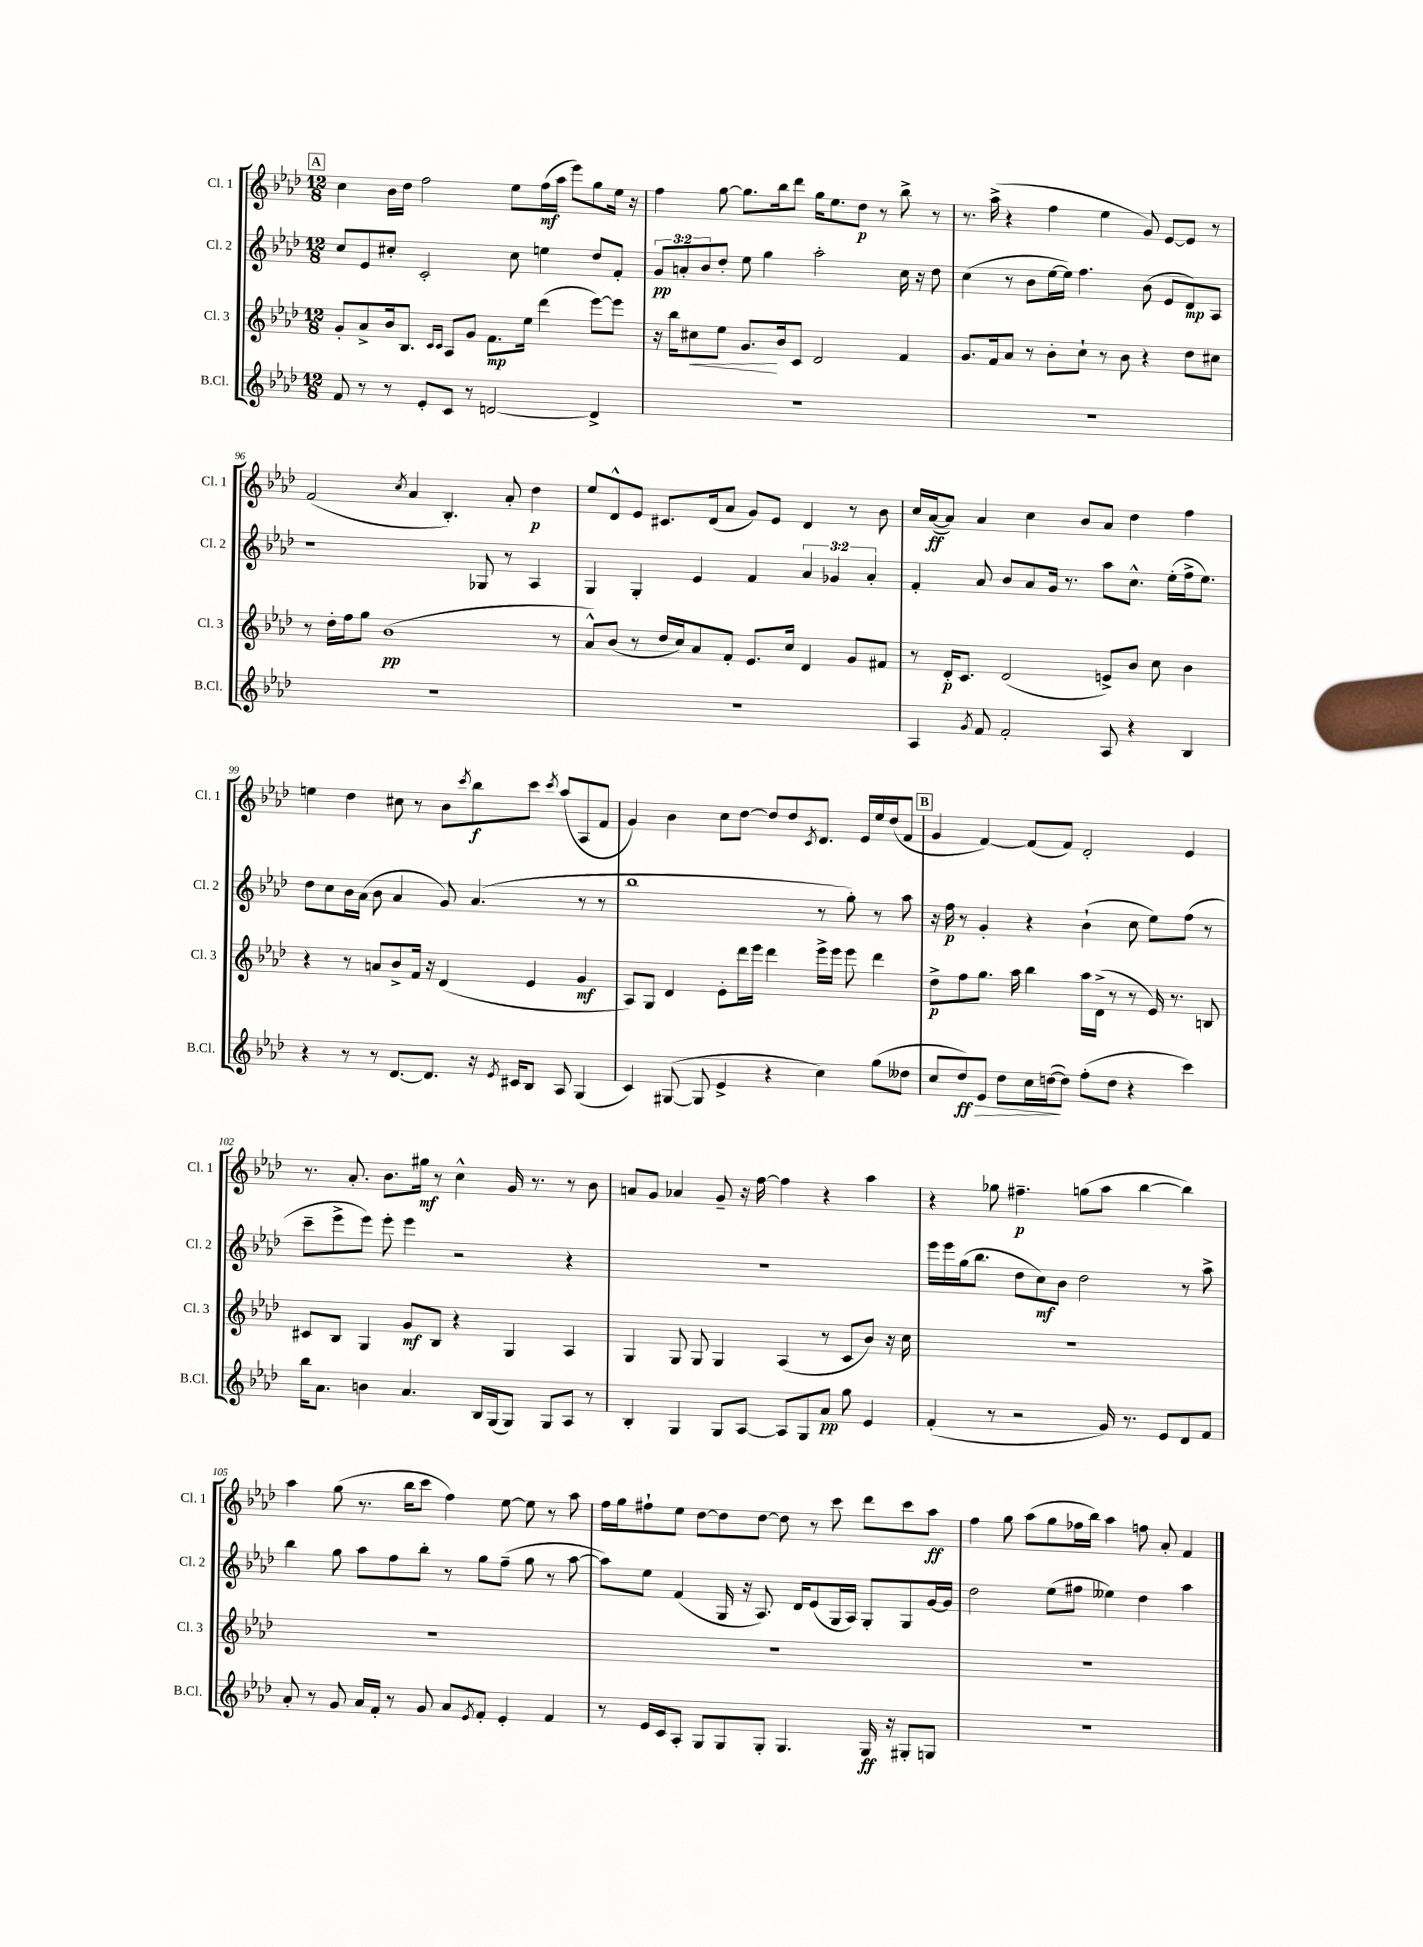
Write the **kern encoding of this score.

**kern	**dynam	**kern	**dynam	**kern	**dynam	**kern	**dynam
*part4	*part4	*part3	*part3	*part2	*part2	*part1	*part1
*staff4	*staff4	*staff3	*staff3	*staff2	*staff2	*staff1	*staff1
*I"B.Cl.	*	*I"Cl. 3	*	*I"Cl. 2	*	*I"Cl. 1	*
*I'B.Cl.	*	*I'Cl. 3	*	*I'Cl. 2	*	*I'Cl. 1	*
*clefG2	*	*clefG2	*	*clefG2	*	*clefG2	*
*k[b-e-a-d-]	*	*k[b-e-a-d-]	*	*k[b-e-a-d-]	*	*k[b-e-a-d-]	*
*M12/8	*	*M12/8	*	*M12/8	*	*M12/8	*
!!LO:REH:place=s1:t=A
=93	=93	=93	=93	=93	=93	=93	=93
8f/	.	8g'/L	.	8cc/L	.	4cc\	.
8r	.	8a-^/	.	8e-/	.	.	.
8r	.	16b-/k	.	8cc#X'/J	.	16b-\LL	.
.	.	8.B-/J	.	.	.	16dd-\JJ	.
8e-'/L	.	.	.	2c'/	.	2ff\	.
.	.	16qqc/LL	.	.	.	.	.
.	.	16qqc/JJ	.	.	.	.	.
8c/J	.	8A-/L	.	.	.	.	.
8r	.	8g/J	.	.	.	.	.
[2dn/	.	8.f\L	mp	.	.	.	.
.	.	.	.	8cc#\	.	8ee-\L	.
.	.	16ee-\Jk	.	.	.	.	.
.	.	(4ddd-\	.	4een\	.	(16ff\L	mf
.	.	.	.	.	.	16aa-\JJ	.
.	.	.	.	.	.	8eee-\L)	.
4d^/]	.	[8eee-\L)	.	8dd-/L	.	8gg\	.
.	.	8eee-\J]	.	8f'/J	.	16ee-\Jk	.
.	.	.	.	.	.	16r	.
=94	=94	=94	=94	=94	=94	=94	=94
1.r	.	16r	.	12g/L	pp	4ff\	.
.	.	16bb-\KL	.	.	.	.	.
.	.	.	.	12an'/	.	.	.
!	!	!	!LO:HP:b	!	!	!	!
.	.	8cc#X\	<	.	.	.	.
.	.	.	.	12b-/	.	.	.
.	.	8ee-\J	.	8dd-'/J	.	[8gg\	.
.	.	8.g/L	.	8ee-\	.	8.gg\L]	.
.	.	.	.	4gg\	.	.	.
.	.	16b-/k	[	.	.	16bb-\k	.
.	.	8c/J	.	.	.	8ddd-\J	.
.	.	2d-/	.	2aa-'\	.	16gg\KL	.
.	.	.	.	.	.	8.ee-\	.
.	.	.	.	.	.	8dd-\J	p
.	.	.	.	.	.	8r	.
.	.	4f/	.	16cc\	.	8bb-^\	.
.	.	.	.	16r	.	.	.
.	.	.	.	8dd-\	.	8r	.
=95	=95	=95	=95	=95	=95	=95	=95
1.r	.	8.g/L	.	(4cc\	.	8.r	.
.	.	16f/k	.	.	.	(16aa-^\	.
.	.	8a-/J	.	8r	.	4r	.
.	.	8r	.	8b-\L	.	.	.
.	.	8b-'\L	.	[16ee-\L	.	4ff\	.
.	.	.	.	16ee-\JJ])	.	.	.
.	.	8cc`\J	.	4.ff\	.	.	.
.	.	8r	.	.	.	4ee-\	.
.	.	8b-\	.	.	.	.	.
.	.	4r	.	(8b-\	.	8g/)	.
.	.	.	.	8e-/L	.	[8e-/L	.
.	.	8dd-\L	.	8d-/)	mp	8e-/J]	.
.	.	8cc#X\J	.	8A-/J	.	8r	.
!!LO:LB:g=z
=96	=96	=96	=96	=96	=96	=96	=96
1.r	.	8r	.	1r	.	(2f/	.
.	.	16dd-'\LL	.	.	.	.	.
.	.	16ff\J	.	.	.	.	.
.	.	8gg\J	.	.	.	.	.
.	.	(1b-	pp	.	.	.	.
.	.	.	.	.	.	8qcc/	.
.	.	.	.	.	.	4a-/	.
.	.	.	.	.	.	4.B-'/)	.
.	.	.	.	8G-X/	.	.	.
.	.	.	.	8r	.	8a-'/	.
.	.	.	.	4A-/	.	4dd-\	p
.	.	8r	.	.	.	.	.
=97	=97	=97	=97	=97	=97	=97	=97
1.r	.	8a-^^/L)	.	4G/	.	8ee-/L	.
.	.	(8b-/J	.	.	.	8d-^^/	.
.	.	8r	.	4G'/	.	8e-/J	.
.	.	16dd-/LL	.	.	.	8.c#X/L	.
.	.	16cc/J)	.	.	.	.	.
.	.	8a-/	.	4e-/	.	.	.
.	.	.	.	.	.	(16d-/k	.
.	.	8f'/J	.	.	.	8a-/J	.
.	.	8.e-/L	.	4f/	.	8g/L)	.
.	.	.	.	.	.	8e-/J	.
.	.	16cc/Jk	.	.	.	.	.
.	.	4d-/	.	6a-/	.	4d-/	.
.	.	.	.	6g-X/	.	.	.
.	.	8g/L	.	.	.	8r	.
.	.	.	.	6a-'/	.	.	.
.	.	8f#X/J	.	.	.	8b-\	.
=98	=98	=98	=98	=98	=98	=98	=98
4A-/	.	8r	.	4f'/	.	16cc/LL	.
.	.	.	.	.	.	([16a-/J	ff
.	.	16d-'/KL	p	.	.	8a-/J])	.
.	.	8.c/J	.	.	.	.	.
8qg/	.	.	.	.	.	.	.
8f/	.	.	.	8a-/	.	4a-/	.
2f'/	.	(2d-/	.	8b-/L	.	.	.
.	.	.	.	8a-/	.	4cc\	.
.	.	.	.	16g/Jk	.	.	.
.	.	.	.	8.r	.	.	.
.	.	.	.	.	.	8b-/L	.
8A-/	.	8en^/L)	.	8aa-\L	.	8a-/J	.
4r	.	8b-/J	.	8.cc^^\J	.	4dd-\	.
.	.	8cc\	.	.	.	.	.
.	.	.	.	(16ee-'\LL	.	.	.
4B-/	.	4b-\	.	16ff^\J	.	4ff\	.
.	.	.	.	8.ee-\J)	.	.	.
!!LO:LB:g=z
=99	=99	=99	=99	=99	=99	=99	=99
4r	.	4r	.	8dd-\L	.	4een\	.
.	.	.	.	8cc\	.	.	.
8r	.	8r	.	16b-\L	.	4dd-\	.
.	.	.	.	(16a-\JJ	.	.	.
8r	.	8an/L	.	8b-\	.	.	.
[8.d-/L	.	8b-^/	.	4a-/	.	8cc#X\	.
.	.	16f/Jk	.	.	.	8r	.
8.d-/J]	.	16r	.	.	.	.	.
.	.	(4d-/	.	8g/)	.	8b-\L	.
.	.	.	.	.	.	8qccc/	.
16r	.	.	.	(4.a-/	.	8bb-\	f
8qe-/	.	.	.	.	.	.	.
16c#X/KL	.	.	.	.	.	.	.
8B-/J	.	4e-/	.	.	.	8ccc\J	.
.	.	.	.	.	.	8qccc/	.
8A-/	.	.	.	.	.	(8aa-/L	.
(4G/	.	4g/	mf	8r	.	8A-/	.
.	.	.	.	8r	.	8f/J	.
=100	=100	=100	=100	=100	=100	=100	=100
4c/)	.	8A-/L)	.	1bb-	.	4g/)	.
.	.	8G/J	.	.	.	.	.
([8G#X/	.	4d-/	.	.	.	4b-\	.
8G#/]	.	.	.	.	.	.	.
4e-^/	.	8e-'\L	.	.	.	8cc\L	.
.	.	16ddd-\L	.	.	.	[8dd-\J	.
.	.	16eee-\JJ	.	.	.	.	.
4r	.	4ddd-\	.	.	.	8dd-/L]	.
.	.	.	.	.	.	8dd-/	.
.	.	.	.	.	.	8qc/	.
4cc\)	.	16eee-^\LL	.	8r	.	8.d-/J	.
.	.	16eee-\JJ	.	.	.	.	.
.	.	8eee-\	.	8gg'\)	.	.	.
.	.	.	.	.	.	16e-/LL	.
(8gg\L	.	4ddd-\	.	8r	.	16ee-/	.
.	.	.	.	.	.	(16dd-/J	.
8dd--X\J	.	.	.	8aa-\	.	8f/J	.
!!LO:REH:place=s1:t=B
=101	=101	=101	=101	=101	=101	=101	=101
8cc/L	.	8dd-^\L	p	16r	.	4g/	.
.	.	.	.	16ff\	p	.	.
!	!LO:HP:b	!	!	!	!	!	!
8dd-/)	> ff	8ff\	.	8r	.	.	.
8e-/J	.	8.gg\J	.	4g'/	.	[4f/)	.
8dd-\L	.	.	.	.	.	.	.
.	.	16aa-\	.	.	.	.	.
16cc\L	.	4bb-\	.	4r	.	(8f/L]	.
([16ddn\J	.	.	.	.	.	.	.
8dd\J])	]	.	.	.	.	8f/J)	.
(8ff'\L	.	16aa-\LL	.	(4b-`\	.	2d-'/	.
.	.	(16d-^\JJ	.	.	.	.	.
8dd\J	.	8r	.	.	.	.	.
4r	.	8r	.	8cc\	.	.	.
.	.	16e-/)	.	8ee-\L)	.	.	.
.	.	8.r	.	.	.	.	.
4ccc\)	.	.	.	(8ff\J	.	4e-/	.
.	.	8Bn/	.	8r	.	.	.
!!LO:LB:g=z
=102	=102	=102	=102	=102	=102	=102	=102
16bb-\KL	.	8c#X/L	.	8ccc~\L	.	8.r	.
8.a-\J	.	.	.	.	.	.	.
.	.	8B-/J	.	8eee-^\	.	.	.
.	.	.	.	.	.	8.a-'/	.
4bn\	.	4G/	.	8eee-\J)	.	.	.
.	.	.	.	8eee-'\	.	8.b-\L	.
4.a-/	.	8g/L	mf	4eee-\	.	.	.
.	.	.	.	.	.	16gg#X\Jk	mf
.	.	8B-/J	.	.	.	8r	.
.	.	4r	.	2r	.	4cc^^\	.
16B-/LL	.	.	.	.	.	.	.
(16G/J	.	.	.	.	.	.	.
8G/J)	.	4G/	.	.	.	16g/	.
.	.	.	.	.	.	8.r	.
8G/L	.	.	.	.	.	.	.
8A-/J	.	4A-/	.	4r	.	8r	.
8r	.	.	.	.	.	8b-\	.
=103	=103	=103	=103	=103	=103	=103	=103
4B-'/	.	4G/	.	1.r	.	8an/L	.
.	.	.	.	.	.	8g/J	.
4G/	.	8G/	.	.	.	4a-X/	.
.	.	8G/	.	.	.	.	.
8G/L	.	4G/	.	.	.	8g~/	.
[8A-/J	.	.	.	.	.	16r	.
.	.	.	.	.	.	[16ff\	.
8A-/L]	.	(4A-/	.	.	.	4ff\]	.
8G/	.	.	.	.	.	.	.
8a-/J	pp	8r	.	.	.	4r	.
8gg\	.	8c/L	.	.	.	.	.
4e-/	.	8b-/J)	.	.	.	4aa-\	.
.	.	16r	.	.	.	.	.
.	.	16cc\	.	.	.	.	.
=104	=104	=104	=104	=104	=104	=104	=104
(4f'/	.	1.r	.	16eee-\LL	.	4r	.
.	.	.	.	16eee-\	.	.	.
.	.	.	.	(16gg\J	.	.	.
.	.	.	.	8.bb-\J	.	.	.
8r	.	.	.	.	.	8gg-X\	.
2r	.	.	.	8dd-\L	.	4.ff#X~\	p
.	.	.	.	8cc\)	mf	.	.
.	.	.	.	8b-\J	.	.	.
.	.	.	.	2dd-\	.	(8ggn\L	.
16g/)	.	.	.	.	.	8aa-\J	.
8.r	.	.	.	.	.	.	.
.	.	.	.	.	.	[4bb-\	.
8e-/L	.	.	.	.	.	.	.
8d-/	.	.	.	8r	.	4bb-\])	.
8f/J	.	.	.	8aa-^\	.	.	.
!!LO:LB:g=z
=105	=105	=105	=105	=105	=105	=105	=105
8a-'/	.	1.r	.	4bb-\	.	4aa-\	.
8r	.	.	.	.	.	.	.
8g/	.	.	.	8gg\	.	(8gg\	.
16a-/LL	.	.	.	8aa-\L	.	8.r	.
16f'/JJ	.	.	.	.	.	.	.
8r	.	.	.	8ff\	.	.	.
.	.	.	.	.	.	16bb-\KL	.
8g/	.	.	.	8bb-'\J	.	8ccc\J	.
8a-/L	.	.	.	8r	.	4ff\)	.
8qe-/	.	.	.	.	.	.	.
8f'/J	.	.	.	8gg\L	.	.	.
4e-'/	.	.	.	(8ff~\J	.	[8ee-\	.
.	.	.	.	8gg\	.	8ee-\]	.
4f/	.	.	.	8r	.	8r	.
.	.	.	.	[8aa-\	.	8aa-\	.
=106	=106	=106	=106	=106	=106	=106	=106
8r	.	1.r	.	8aa-\L])	.	16ff\LL	.
.	.	.	.	.	.	16gg\J	.
16e-/LL	.	.	.	8ee-\J	.	8ff#X`\	.
16c/J	.	.	.	.	.	.	.
8A-'/J	.	.	.	(4f/	.	8ee-\J	.
8G/L	.	.	.	.	.	[8dd-\L	.
8G/	.	.	.	16G/	.	8dd-\]	.
.	.	.	.	16r	.	.	.
8G'/J	.	.	.	8.A-/)	.	[8dd-\J	.
4.G/	.	.	.	.	.	8dd-\]	.
.	.	.	.	16d-/KL	.	.	.
.	.	.	.	(8e-/	.	8r	.
.	.	.	.	16G/L	.	8ccc\	.
.	.	.	.	16A-/JJ)	.	.	.
16G/	ff	.	.	8G'/L	.	8ddd-\L	.
16r	.	.	.	.	.	.	.
8G#X'/L	.	.	.	8G/	.	8ccc\	.
8Gn/J	.	.	.	[16g/L	.	8aa-\J	ff
.	.	.	.	16g/JJ]	.	.	.
=107	=107	=107	=107	=107	=107	=107	=107
1.r	.	1.r	.	2dd-\	.	4ff\	.
.	.	.	.	.	.	8gg\	.
.	.	.	.	.	.	(8aa-\L	.
.	.	.	.	(8ee-\L	.	8gg\	.
.	.	.	.	8ff#X\J	.	16ff-X\L	.
.	.	.	.	.	.	16bb-\JJ)	.
.	.	.	.	4ee--X\)	.	4aa-\	.
.	.	.	.	4dd-\	.	8ffn\	.
.	.	.	.	.	.	8a-'/	.
.	.	.	.	4aa-\	.	4f/	.
==	==	==	==	==	==	==	==
*-	*-	*-	*-	*-	*-	*-	*-
